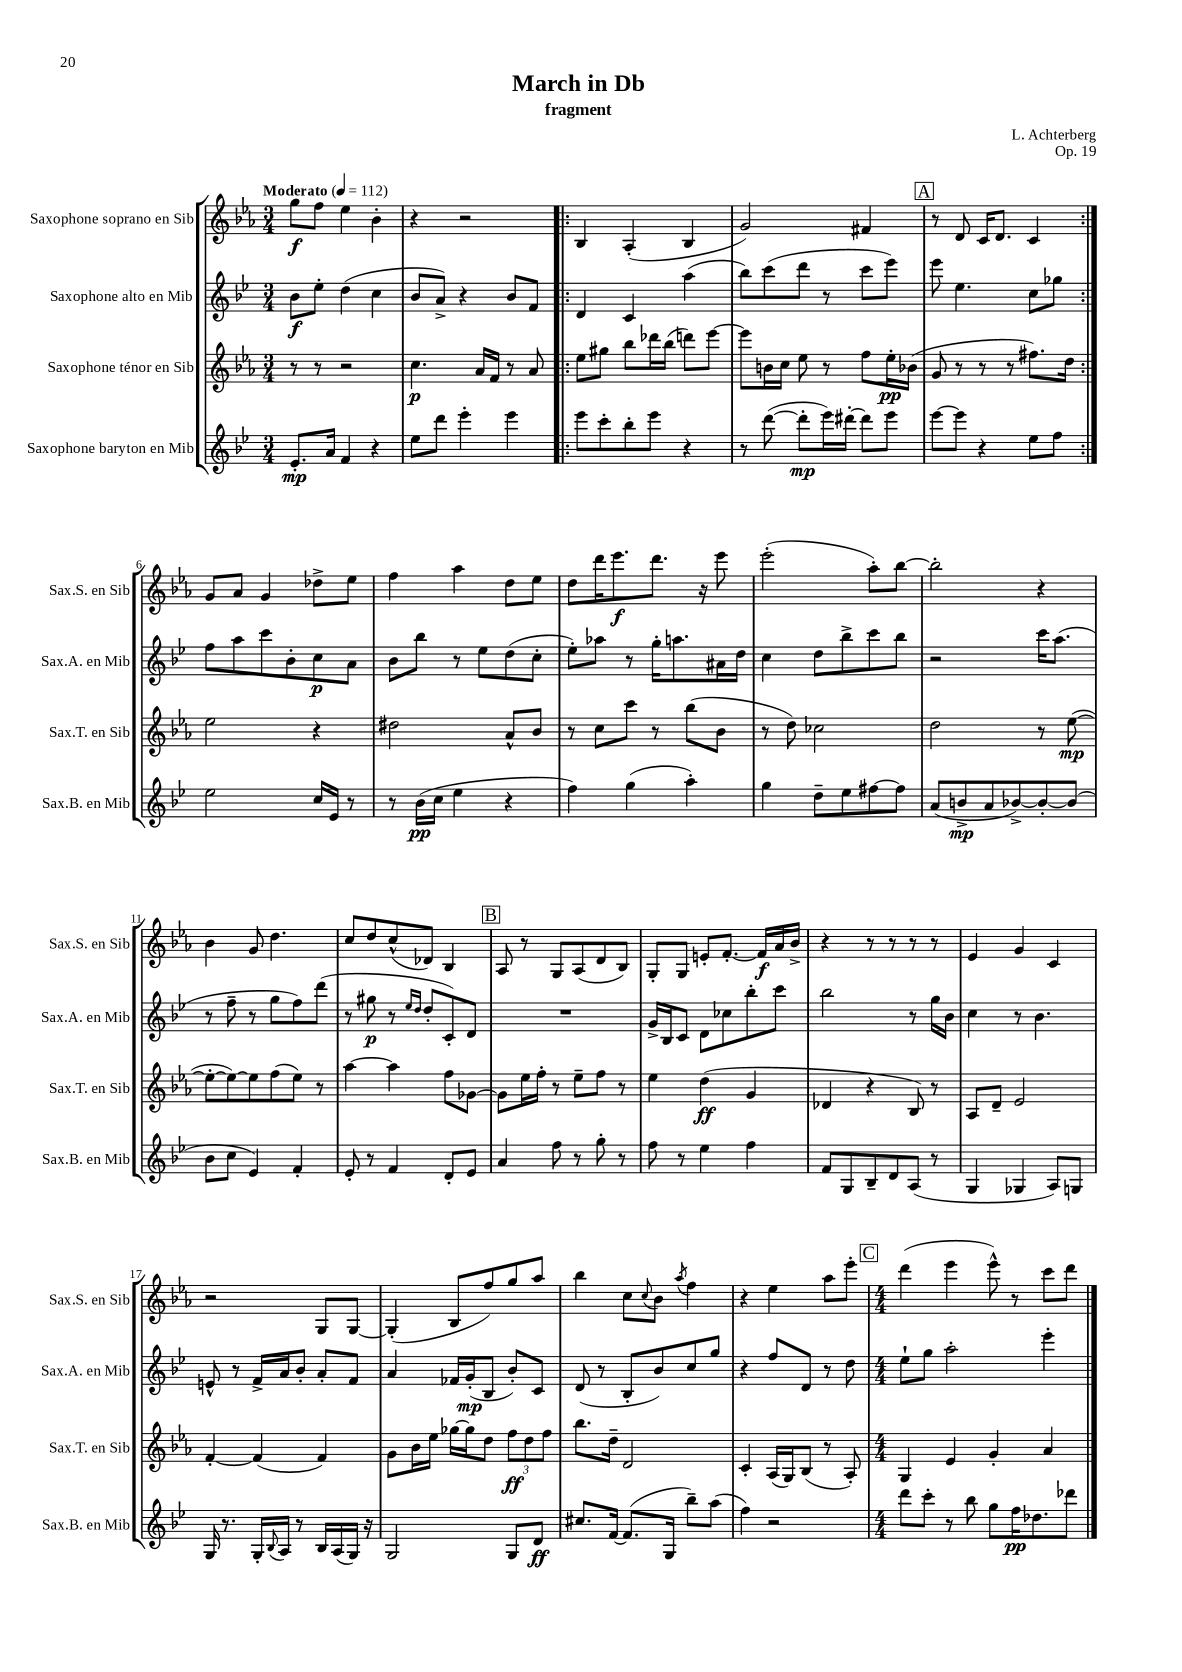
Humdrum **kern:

**kern	**kern	**kern	**kern
*staff4	*staff3	*staff2	*staff1
*clefG2	*clefG2	*clefG2	*clefG2
*k[b-e-]	*k[b-e-a-]	*k[b-e-]	*k[b-e-a-]
*M3/4	*M3/4	*M3/4	*M3/4
*MM112	*MM112	*MM112	*MM112
8.e-'	8r	8b-	8gg
.	8r	8ee-'	8ff
16a	.	.	.
4f	2r	(4dd	4ee-
4r	.	4cc	4b-'
=	=	=	=
8ee-	4.cc	8b-	4r
8ddd	.	8a^)	.
4eee-'	.	4r	2r
.	16a-	.	.
.	16f	.	.
4eee-	8r	8b-	.
.	8a-	8f	.
=!|:	=!|:	=!|:	=!|:
8eee-	8ee-	4d	4B-
8ccc'	8gg#	.	.
8bb-'	8bb-	4c	(4A-'
8eee-	16ddd-	.	.
.	(16bb-	.	.
4r	8ddd)	(4aa	4B-
.	[8eee-	.	.
=	=	=	=
8r	8eee-]	8bb-)	2g)
([8ddd	16b	(8ccc	.
.	16cc	.	.
8ddd']	8ee-	8ddd	.
16eee-)	8r	8r	.
[16ddd#'	.	.	.
8ddd#]	8ff	8ccc	4f#
8eee-	16ee-'	8eee-)	.
.	(16b-	.	.
=	=	=	=
[8eee-	8g	8eee-	8r
8eee-]	8r	4.ee-	8d
4r	8r	.	16c
.	.	.	8.d
.	8r	.	.
8ee-	8.ff#)	8cc	4c
8ff	.	8gg-	.
.	16dd	.	.
=:|!	=:|!	=:|!	=:|!
2ee-	2ee-	8ff	8g
.	.	8aa	8a-
.	.	8ccc	4g
.	.	8b-'	.
16cc	4r	8cc	8dd-^
16e-	.	.	.
8r	.	8a	8ee-
=	=	=	=
8r	2dd#	8b-	4ff
(16b-	.	8bb-	.
16cc	.	.	.
4ee-	.	8r	4aa-
.	.	8ee-	.
4r	8a-^^	(8dd	8dd
.	8b-	8cc'	8ee-
=	=	=	=
4ff)	8r	8ee-')	8dd
.	8cc	8aa-	16ddd
.	.	.	8.eee-
(4gg	8ccc	8r	.
.	8r	16gg'	8.ddd
.	.	8.aa	.
4aa')	(8bb-	.	.
.	.	.	16r
.	8b-	16a#	8eee-
.	.	16dd	.
=	=	=	=
4gg	8r	4cc	(2eee-'
.	8dd)	.	.
8dd~	2cc-	8dd	.
8ee-	.	8bb-^	.
[8ff#	.	8ccc	8aa-')
8ff#]	.	8bb-	[8bb-
=	=	=	=
(8a	2dd	2r	2bb-']
8b^	.	.	.
8a	.	.	.
[8b-^)	.	.	.
8b-'_	8r	16ccc	4r
.	.	(8.aa	.
(8b-]	([8ee-	.	.
=	=	=	=
8b-	8ee-'_	8r	4b-
8cc	8ee-_)	8ff~	.
4e-)	8ee-]	8r	8g
.	(8ff	8gg	4.dd
4f'	8ee-)	8ff)	.
.	8r	(8ddd	.
=	=	=	=
8e-'	[4aa-	8r	8cc
8r	.	8gg#	8dd
4f	4aa-]	8r	(8cc^^
.	.	16qqee-	.
.	.	16qqdd	.
.	.	8dd'	8d-)
8d'	8ff	8c')	4B-
8e-	[8g-	8d	.
=	=	=	=
4a	8g-]	2.r	8A-
.	16ee-	.	8r
.	16ff'	.	.
8ff	8r	.	8G
8r	8ee-~	.	(8A-
8gg'	8ff	.	8d
8r	8r	.	8B-)
=	=	=	=
8ff	4ee-	16g^	8G'
.	.	16B-	.
8r	.	8c	8G
4ee-	(4dd	8d	8e'
.	.	8cc-	[8.f'
4ff	4g	8bb-'	.
.	.	.	16f]
.	.	8ccc	16a-
.	.	.	16b-^
=	=	=	=
8f	4d-	2bb-	4r
8G	.	.	.
8B-~	4r	.	8r
8d	.	.	8r
(8A	8B-)	8r	8r
8r	8r	16gg	8r
.	.	16b-	.
=	=	=	=
4G	8A-	4cc	4e-
.	8d~	.	.
4G-	2e-	8r	4g
.	.	4.b-	.
8A)	.	.	4c
8G	.	.	.
=	=	=	=
16G	[4f'	8e^^	2r
8.r	.	.	.
.	.	8r	.
16G'	(4f]	16f^	.
8qqB-	.	.	.
16A	.	16a	.
8r	.	8b-'	.
16B-	4f)	8a'	8G
(16A	.	.	.
16G)	.	8f	[8G
16r	.	.	.
=	=	=	=
2G	8g	4a	(4G']
.	16b-	.	.
.	16ee-	.	.
.	[16gg-	16f-	8B-
.	16gg-]	(16g'	.
.	8dd	8B-	8ff)
8G	12ff	8b-')	8gg
.	12dd	.	.
8d	.	8c	8aa-
.	12ff	.	.
=	=	=	=
8.cc#	8.bb-	(8d	4bb-
.	.	8r	.
[16f	16dd~	.	.
(8.f]	2d	8B-'	8cc
.	.	.	8qqcc
.	.	8b-)	8b-
16G	.	.	.
.	.	.	8qaa-
8bb-~)	.	8cc	4ff
(8aa	.	8gg	.
=	=	=	=
4ff)	4c'	4r	4r
2r	(16A-	8ff	4ee-
.	16G)	.	.
.	(8B-	8d	.
.	8r	8r	8aa-
.	8A-')	8dd	8eee-'
=	=	=	=
*M4/4	*M4/4	*M4/4	*M4/4
8ddd	4G	8ee-`	(4ddd
8ccc'	.	8gg	.
8r	4e-	2aa'	4eee-
8bb-	.	.	.
8gg	4g'	.	8eee-^^)
16ff	.	.	8r
8.dd-	.	.	.
.	4a-	4eee-'	8ccc
8ddd-	.	.	8ddd
==	==	==	==
*-	*-	*-	*-
